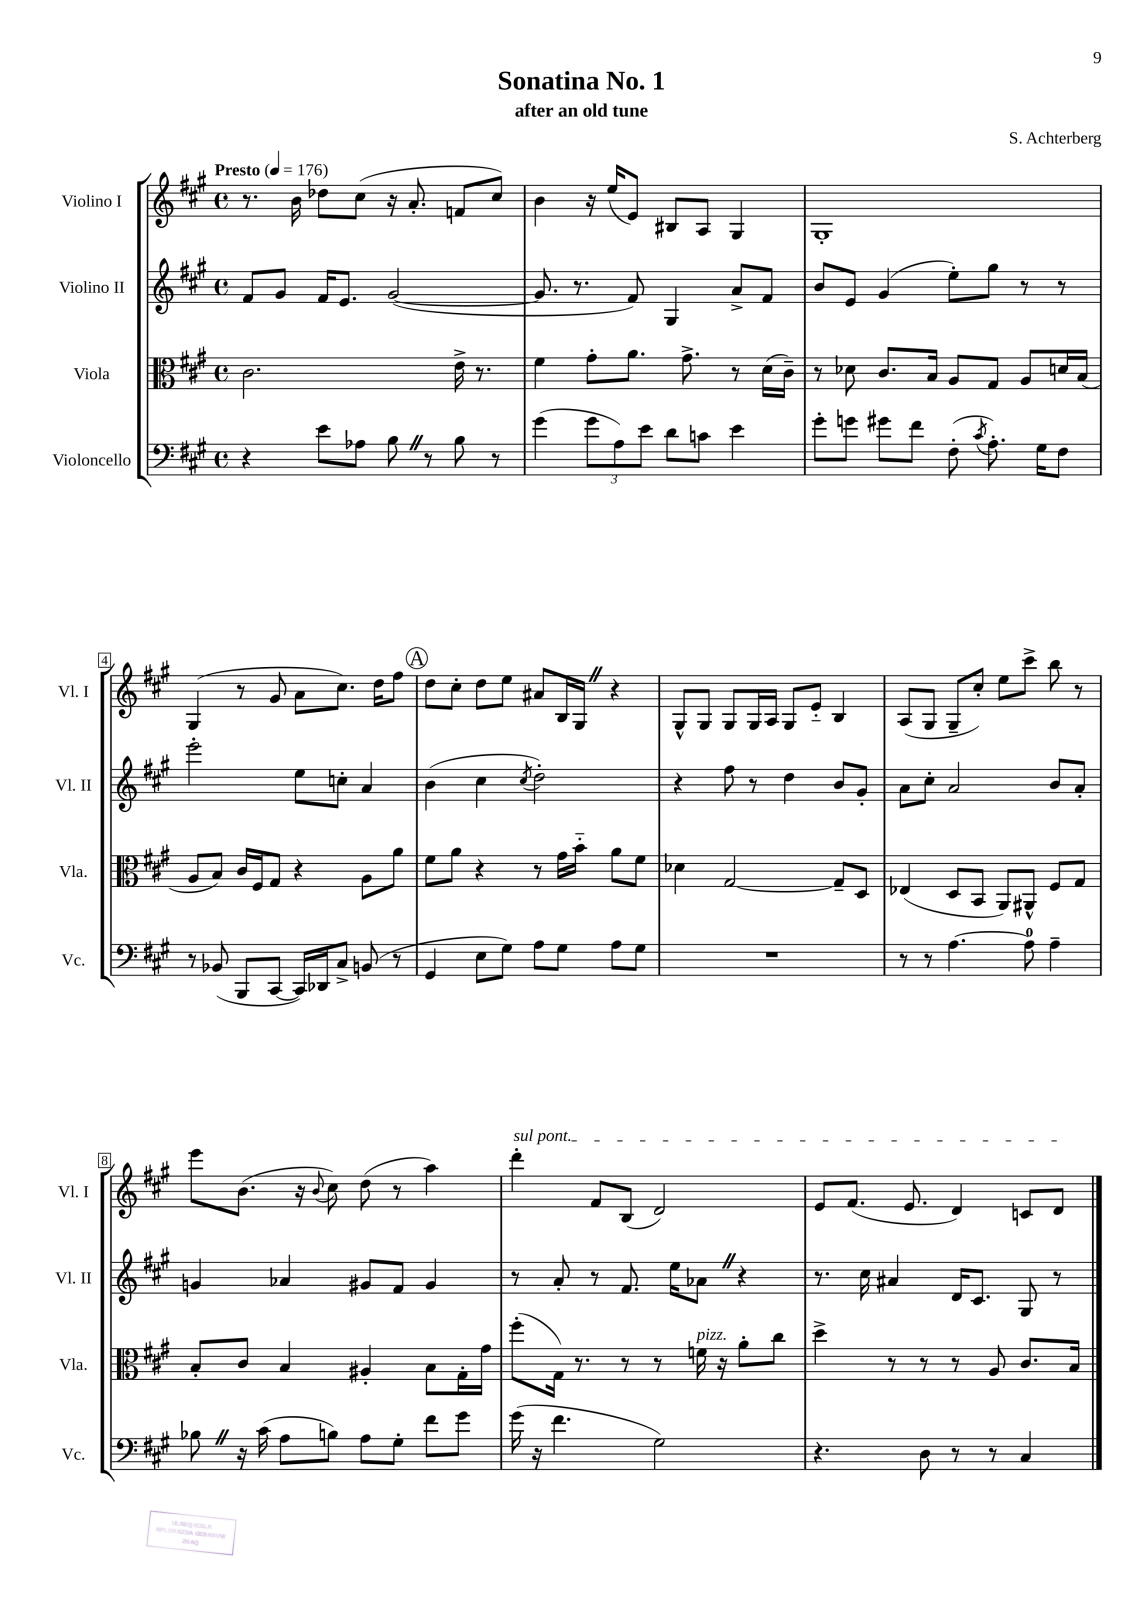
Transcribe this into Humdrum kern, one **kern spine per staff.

**kern	**kern	**kern	**kern
*staff4	*staff3	*staff2	*staff1
*clefF4	*clefC3	*clefG2	*clefG2
*k[f#c#g#]	*k[f#c#g#]	*k[f#c#g#]	*k[f#c#g#]
*M4/4	*M4/4	*M4/4	*M4/4
*met(c)	*met(c)	*met(c)	*met(c)
*MM176	*MM176	*MM176	*MM176
4r	2.c#	8f#	8.r
.	.	8g#	.
.	.	.	16b
8e	.	16f#	8dd-
.	.	8.e	.
8A-	.	.	(8cc#
8B	.	([2g#	16r
.	.	.	8.a'
8r	.	.	.
8B	16e^	.	8f
.	8.r	.	.
8r	.	.	8cc#)
=	=	=	=
(4g#	4f#	8.g#]	4b
.	.	8.r	.
12g#	8g#'	.	16r
.	.	.	(16ee
12A)	.	.	.
.	8.a	8f#)	8e)
12e	.	.	.
8d	.	4G#	8B#
.	8.g#^	.	.
8c	.	.	8A
4e	8r	8a^	4G#
.	(16d	8f#	.
.	16c#~)	.	.
=	=	=	=
8g#'	8r	8b	1G#'
8g	8d-	8e	.
8g#	8.c#	(4g#	.
8f#	.	.	.
.	16B	.	.
(8F#'	8A	8ee')	.
8qc#	.	.	.
8.A')	8G#	8gg#	.
.	8A	8r	.
16G#	.	.	.
8F#	16d	8r	.
.	(16B	.	.
=	=	=	=
8r	8A	2eee'	(4G#
(8BB-	8B)	.	.
8BBB	16c#	.	8r
.	16F#	.	.
[8CC#	8G#	.	8g#
16CC#])	4r	8ee	8a
16DD-	.	.	.
8C#^	.	8cc'	8.cc#)
(8BB	8A	4a	.
.	.	.	16dd
8r	8a	.	8ff#
=	=	=	=
4GG#	8f#	(4b	8dd
.	8a	.	8cc#'
8E	4r	4cc#	8dd
8G#)	.	.	8ee
.	.	8qcc#	.
8A	8r	2dd')	8a#
8G#	16g#	.	16B
.	16b'~	.	16G#
8A	8a	.	4r
8G#	8f#	.	.
=	=	=	=
1r	4d-	4r	8G#^^
.	.	.	8G#
.	[2G#	8ff#	8G#
.	.	8r	16G#
.	.	.	16A
.	.	4dd	8G#
.	.	.	8e'~
.	8G#~]	8b	4B
.	8D	8g#'	.
=	=	=	=
8r	(4E-	8a	(8A
8r	.	8cc#'	8G#
[4.A	8D	2a	8G#~
.	8BB	.	8cc#')
.	8AA)	.	8ee
8A]	8AA#^^	.	8ccc#^
4A~	8F#	8b	8bb
.	8G#	8a'	8r
=	=	=	=
8B-	8B'	4g	8eee
16r	8c#	.	(8.b
(16c#	.	.	.
8A	4B	4a-	.
.	.	.	16r
.	.	.	8qqb
8B)	.	.	8cc#)
8A	4A#'	8g#	(8dd
8G#'	.	8f#	8r
8f#	8B	4g#	4aa)
8g#	16G#'	.	.
.	16g#	.	.
=	=	=	=
(16g#	(8ff#'	8r	4ddd'
16r	.	.	.
4.f#	16G#)	8a'	.
.	8.r	.	.
.	.	8r	8f#
.	8r	8.f#	(8B
2G#)	8r	.	2d)
.	.	16ee	.
.	16f	8a-	.
.	16r	.	.
.	8a'	4r	.
.	8cc#	.	.
=	=	=	=
4.r	4dd^	8.r	8e
.	.	.	(8.f#
.	.	16cc#	.
.	8r	4a#	.
.	.	.	8.e
8D	8r	.	.
8r	8r	16d	4d)
.	.	8.c#	.
8r	8A	.	.
4C#	8.c#	8G#	8c
.	.	8r	8d
.	16B	.	.
==	==	==	==
*-	*-	*-	*-
